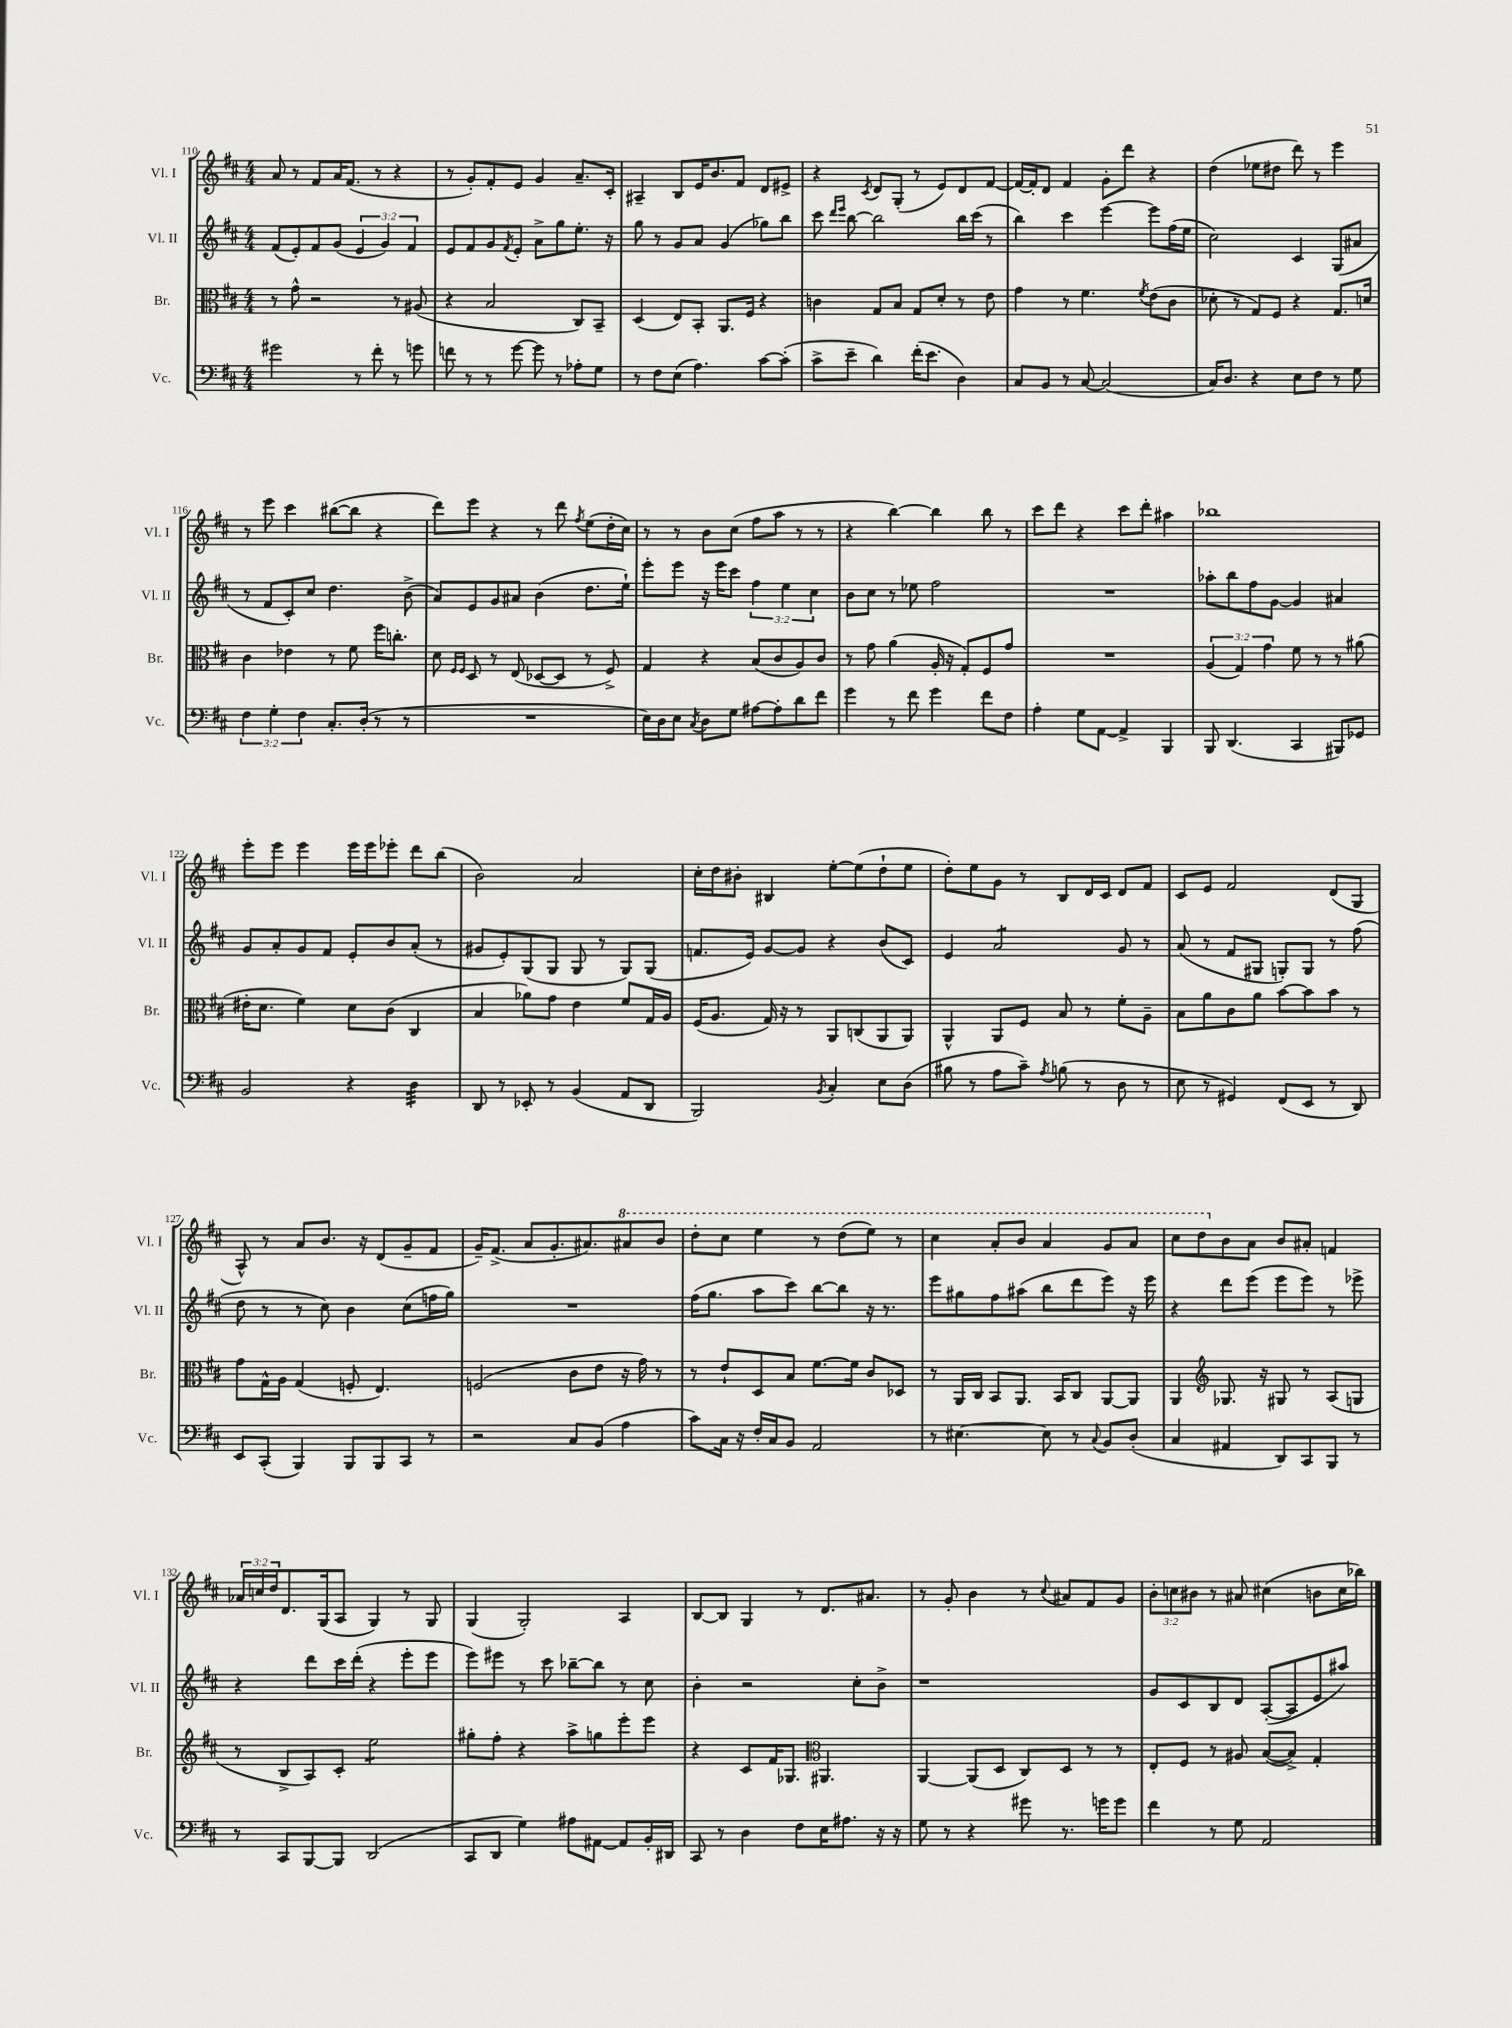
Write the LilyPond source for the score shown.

<<
\new StaffGroup <<
\new Staff = "s0" \with { instrumentName = "Vl. I" shortInstrumentName = "Vl. I" } {
    \clef treble \key d \major \numericTimeSignature \time 4/4 \override Staff.TupletNumber.text = #tuplet-number::calc-fraction-text
    a'8 r8 fis'8 a'16 fis'8.( r8 r4 |
    r8 g'8-.) fis'8-. e'8 g'4 a'8.-- cis'16-. |
    ais4-- b8 e'16 b'8. fis'8 d'8 eis'8-> |
    r4 \acciaccatura { cis'8 } d'8 g8-.( r8 e'8) d'8 fis'8~ |
    fis'16~ fis'16-. d'8 fis'4 g'8-. d'''8 r4 |
    d''4( ees''8 dis''8 d'''8) r8 e'''4 |
    r8 e'''8 cis'''4 bis''8~( bis''8 r4 |
    d'''8) e'''8 r4 r8 d'''8 \acciaccatura { fis''8 } e''8( d''16-. cis''16) |
    r8 r8 b'8 cis''8( fis''8 a''8 r8 r8 |
    r4 b''4~) b''4 b''8 r8 |
    cis'''8 d'''8 r4 cis'''8 d'''8-. ais''4 |
    bes''1 |
    e'''8-. e'''8 e'''4 e'''16 e'''16 ees'''8-. d'''8 b''8( |
    b'2) a'2 |
    cis''16-. d''16 bis'8-. bis4 e''8~-. e''8( d''8-! e''8 |
    d''8-.) e''8 g'8 r8 b8 d'16 cis'16 d'8 fis'8 |
    cis'8 e'8 fis'2 d'8( g8 |
    a8-^) r8 a'8 b'8. r16 d'8( g'8-- fis'8 |
    g'16--) fis'8.->( a'8 g'8.-. ais'8.) \ottava #1 ais''8 b''8 |
    d'''8-. cis'''8 e'''4 r8 d'''8( e'''8) r8 |
    cis'''4 a''8-. b''8 a''4 g''8 a''8 |
    cis'''8 d'''8 \ottava #0 b'8 a'8 b'8 ais'8-. f'4 |
    \tuplet 3/2 { aes'16 c''16 d''16 } d'8. g16( a8 g4) r8 g8 |
    g4( g2-.) a4 |
    b8~ b8 g4 r8 d'8. ais'8. |
    r8 g'8-. b'4 r8 \appoggiatura { cis''8 } ais'8 fis'8 g'8 |
    \tuplet 3/2 { b'8-. c''8 bis'8 } r8 ais'8 cis''4( b'8 cis''16 bes''16) \bar "|." |
}
\new Staff = "s1" \with { instrumentName = "Vl. II" shortInstrumentName = "Vl. II" } {
    \clef treble \key d \major \numericTimeSignature \time 4/4 \override Staff.TupletNumber.text = #tuplet-number::calc-fraction-text
    fis'8( e'8-.) fis'8 g'8( \tuplet 3/2 { e'4 g'4) fis'4 } |
    e'8 fis'8 g'8 \acciaccatura { fis'8 } e'8-. a'8-> g''8 e''8.-. r16 |
    g''8 r8 g'8 a'8 g'4( ges''8) b''8 |
    cis'''8 \grace { d'''16 e'''16 } b''8~ b''2 b''16 cis'''16( r8 |
    b''4) cis'''4 e'''4~ e'''8 fis''16( e''16 |
    cis''2) cis'4 g8( ais'8 |
    r8 fis'8 cis'8-.) cis''8 d''4. b'8->( |
    a'8) e'8 g'8 ais'8 b'4( d''8. e''16-!) |
    e'''8-. e'''8 r16 e'''16 cis'''8 \tuplet 3/2 { fis''4 e''4 cis''4 } |
    b'8 cis''8 r8 ees''8 fis''2 |
    R1 |
    aes''8-. b''8 fis''8 g'8~ g'4 ais'4 |
    g'8 a'8-. g'8 fis'8 e'8-. b'8 a'8-.( r8 |
    gis'8 e'8-.) g8( g8 g8 r8 g8) g8( |
    f'8. e'16) g'8~ g'8 r4 b'8( cis'8) |
    e'4 a'2:8 g'8 r8 |
    a'8( r8 fis'8 gis8 g8-.) g8 r8 fis''8( |
    d''8 r8 r8 cis''8) b'4 cis''8( f''16 g''16) |
    R1 |
    fis''16( g''8. a''8 cis'''8) b''8~ b''8 r16 r8. |
    e'''8 gis''8 fis''8 ais''8( b''8 d'''8 e'''8) r16 e'''16 |
    r4 d'''8 e'''8( e'''8 e'''8) r8 ees'''8-> |
    r4 d'''8 cis'''16 d'''16-.( r4 e'''8-. e'''8 |
    e'''8) eis'''8 r8 cis'''8 bes''8~-- bes''8 r8 cis''8 |
    b'4-. r2 cis''8-. b'8-> |
    r1 |
    g'8 cis'8 b8 d'8 a8~-.( a8 e'8 ais''8) \bar "|." |
}
\new Staff = "s2" \with { instrumentName = "Br." shortInstrumentName = "Br." } {
    \clef alto \key d \major \numericTimeSignature \time 4/4 \override Staff.TupletNumber.text = #tuplet-number::calc-fraction-text
    r8 g'8-^ r2 r8 ais8( |
    r4 b2 cis8) b,8-- |
    d4( e8) b,8-. a,8. fis16 r4 |
    c'4 g8 b8 g8 d'8-. r8 e'8 |
    g'4 r8 fis'4. \acciaccatura { fis'8 } e'8( cis'8 |
    des'8-. r8 g8) fis8 r4 g8. d'16 |
    cis'4 ees'4 r8 fis'8 fis''16 c''8.-. |
    d'8 \grace { fis16 fis16 } d8 r8 e8( des8~ des8 r8 fis8->) |
    g4 r4 b8( cis'8 a8) cis'8 |
    r8 g'8 a'4( a16-. r16 g8-.) fis8 g'8 |
    R1 |
    \tuplet 3/2 { a4( g4) g'4 } fis'8 r8 r8 ais'8( |
    eis'16-. d'8. fis'4) d'8 cis'8( cis4 |
    b4 aes'8) g'8 e'4 fis'8 g16 a16 |
    fis16( a8. g16) r16 r8 a,8 c8( a,8 a,8) |
    a,4-^ a,8 fis8 b8 r8 fis'8-. a8-- |
    b8 a'8 cis'8 a'8 b'8~ b'8 b'8 r8 |
    g'8 g16-^ a16 g4( f8-. e4.) |
    f2( cis'8 e'8 r16 g'16) r8 |
    r8 e'8-! d8 b8 fis'8.~ fis'16 cis'8 des8 |
    r8 a,16 cis16 b,8 a,8. b,16 cis8 a,8~ a,8 |
    a,4 \clef treble ges8. r16 gis8 r8 a8( g8 |
    r8 b8-> a8) cis'8-. e''2:8 |
    gis''8-. fis''8-. r4 a''8-> g''8 e'''8-. e'''8 |
    r4 cis'8 fis'16 ges8. \clef alto ais,4. |
    a,4~ a,8( d8 cis8) d8 r8 r8 |
    e8-. fis8 r8 ais8 b8~( b8->) g4-. \bar "|." |
}
\new Staff = "s3" \with { instrumentName = "Vc." shortInstrumentName = "Vc." } {
    \clef bass \key d \major \numericTimeSignature \time 4/4 \override Staff.TupletNumber.text = #tuplet-number::calc-fraction-text
    gis'2 r8 fis'8-. r8 g'8 |
    f'8 r8 r8 g'8~ g'8 r8 aes8-. g8 |
    r8 fis8 e8( a4.) cis'8~ cis'8-.( |
    cis'8-> e'8-- d'4) fis'16-.( e'8. d4) |
    cis8 b,8 r8 cis8~ cis2( |
    cis16) d8. r4 e8 fis8 r8 g8 |
    \tuplet 3/2 { fis4 g4-. fis4 } cis8.-. d16-.( r8 r8 |
    R1 |
    e16) d16 e8 \acciaccatura { cis8 } d8 g8 ais8~ ais8-. d'8 fis'8 |
    g'4 r8 fis'8 g'4 fis'8 fis8 |
    a4-. g8 a,8~ a,4-> b,,4 |
    b,,8 d,4.( cis,4 bis,,8) ges,8 |
    b,2 r4 d4:32 |
    d,8 r8 ees,8-. r8 b,4( a,8 d,8 |
    b,,2) \acciaccatura { b,8 } cis4-. e8 d8( |
    bis8 r8 a8 cis'8--) \acciaccatura { a8 } b8( r8 d8 r8 |
    e8 r8 gis,4) fis,8( e,8 r8 d,8) |
    e,8 cis,8-.( b,,4) b,,8 b,,8 cis,8 r8 |
    r2 cis8 b,8( a4 |
    cis'8) cis16 r16 fis16-. cis16 b,8 a,2 |
    r8 eis4.~ eis8 r8 \appoggiatura { cis8 } b,8 d8-.( |
    cis4 ais,4 d,8) cis,8 b,,8 r8 |
    r8 cis,8 b,,8~ b,,8 d,2( |
    cis,8 d,8 g4) ais8 ais,8~ ais,8 b,16-. dis,16 |
    cis,8 r8 d4 fis8 e16 ais8. r16 r16 |
    g8 r8 r4 gis'8 r8. g'16 g'8 |
    fis'4 r8 g8 a,2 \bar "|." |
}
>>
>>
\layout { \context { \Score currentBarNumber = #110 } }
